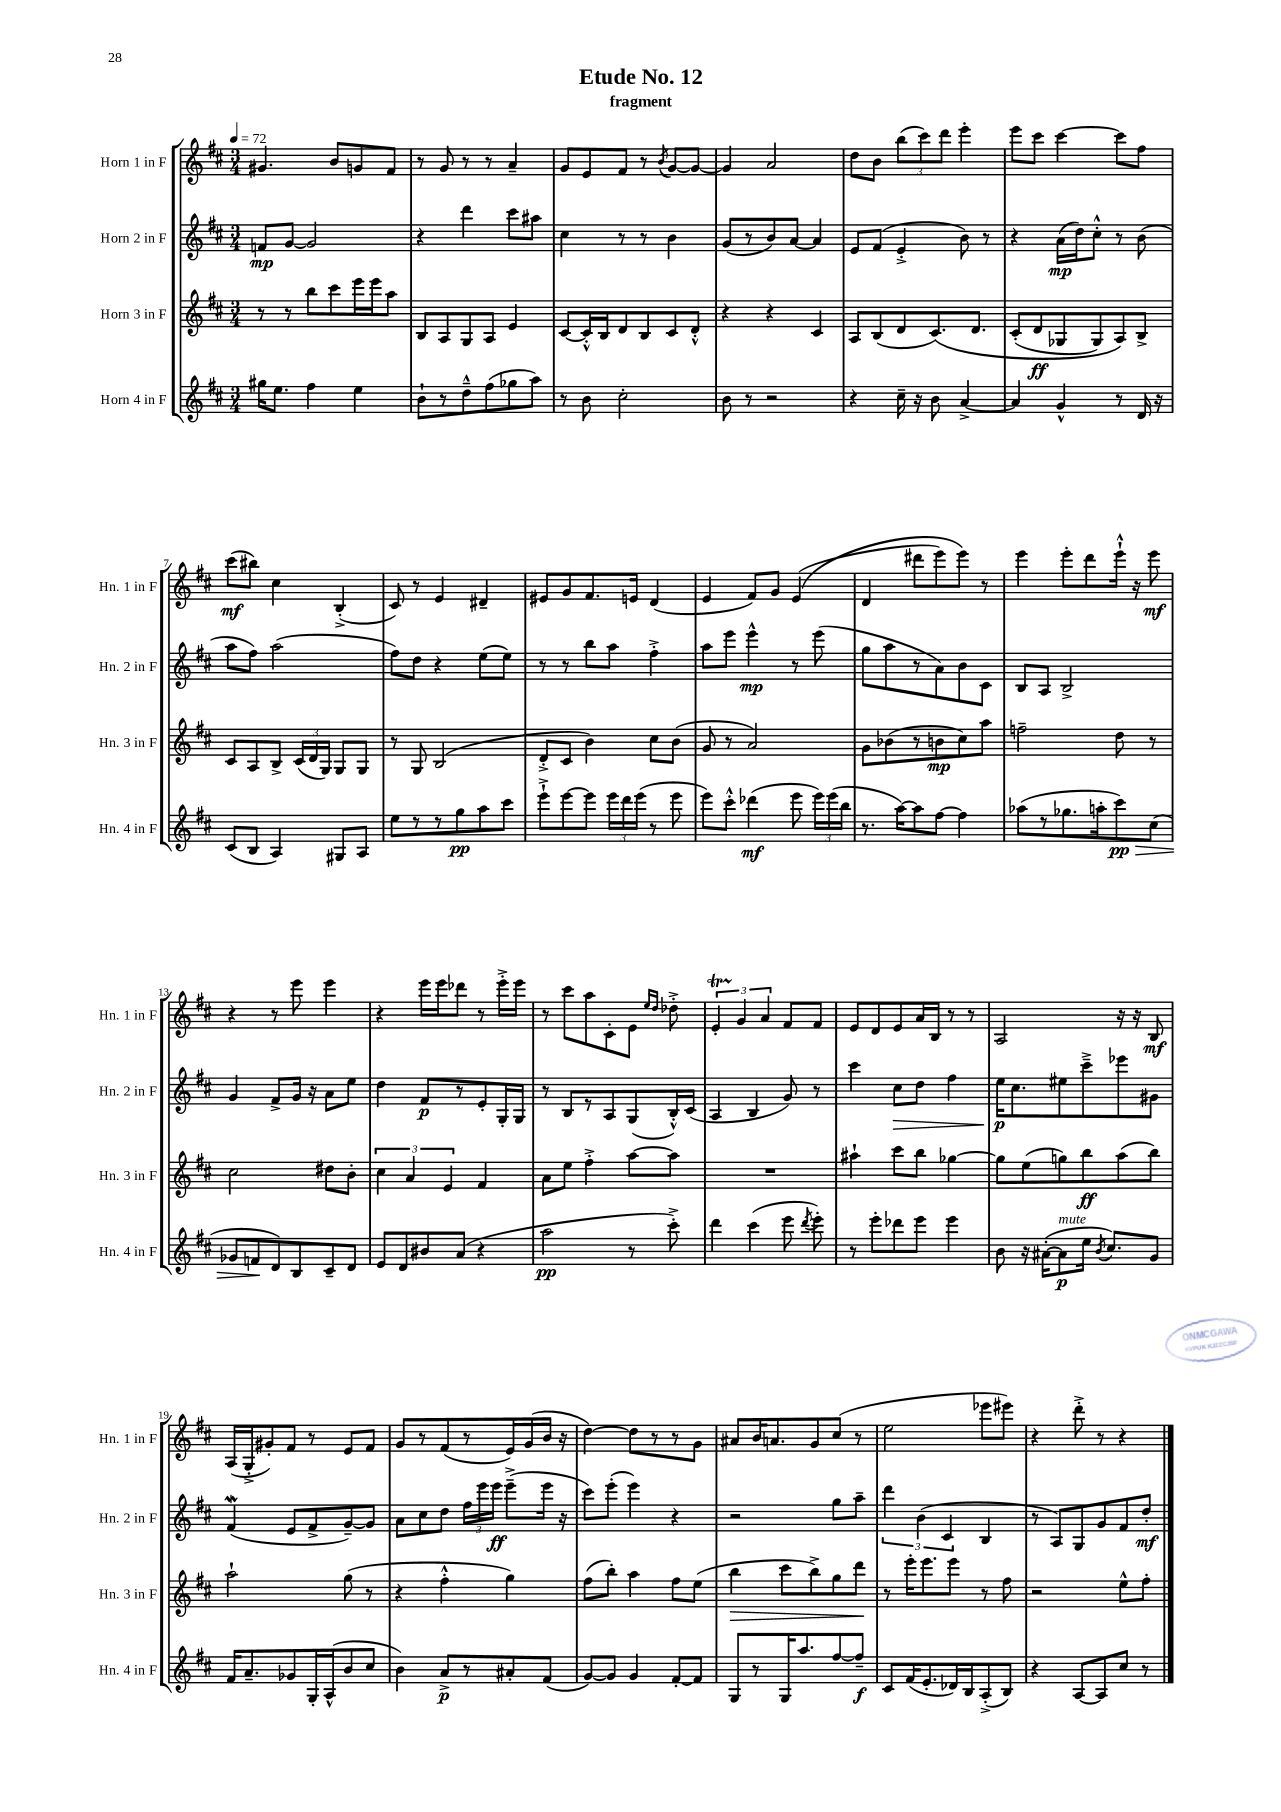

**kern	**dynam	**kern	**dynam	**kern	**dynam	**kern	**dynam
*part4	*part4	*part3	*part3	*part2	*part2	*part1	*part1
*staff4	*staff4	*staff3	*staff3	*staff2	*staff2	*staff1	*staff1
*I"Horn 4 in F	*	*I"Horn 3 in F	*	*I"Horn 2 in F	*	*I"Horn 1 in F	*
*I'Hn. 4 in F	*	*I'Hn. 3 in F	*	*I'Hn. 2 in F	*	*I'Hn. 1 in F	*
*clefG2	*	*clefG2	*	*clefG2	*	*clefG2	*
*k[f#c#]	*	*k[f#c#]	*	*k[f#c#]	*	*k[f#c#]	*
*M3/4	*	*M3/4	*	*M3/4	*	*M3/4	*
*MM72	*	*MM72	*	*MM72	*	*MM72	*
=1	=1	=1	=1	=1	=1	=1	=1
16gg#X\KL	.	8r	.	8fn/L	mp	4.g#X/	.
8.ee\J	.	.	.	.	.	.	.
.	.	8r	.	[8g/J	.	.	.
4ff#\	.	8bb\L	.	2g/]	.	.	.
.	.	8ccc#\	.	.	.	8b/L	.
4ee\	.	16eee\L	.	.	.	8gn/	.
.	.	16eee\J	.	.	.	.	.
.	.	8aa\J	.	.	.	8f#/J	.
=2	=2	=2	=2	=2	=2	=2	=2
8b`\L	.	8B/L	.	4r	.	8r	.
8r	.	8A/	.	.	.	8g/	.
8dd~^^\	.	8G/	.	4ddd\	.	8r	.
(8ff#\	.	8A/J	.	.	.	8r	.
8gg-X\	.	4e/	.	8ccc#\L	.	4a~/	.
8aa\J)	.	.	.	8aa#X\J	.	.	.
=3	=3	=3	=3	=3	=3	=3	=3
8r	.	[8c#/L	.	4cc#\	.	8g/L	.
8b\	.	16c#'^^/L]	.	.	.	8e/	.
.	.	16B/J	.	.	.	.	.
2cc#'\	.	8d/	.	8r	.	8f#/J	.
.	.	8B/	.	8r	.	8r	.
.	.	.	.	.	.	8qb/	.
.	.	8c#/	.	4b\	.	[8g/L	.
.	.	8d'^^/J	.	.	.	8g/J_	.
=4	=4	=4	=4	=4	=4	=4	=4
8b\	.	4r	.	(8g/L	.	4g/]	.
8r	.	.	.	8r	.	.	.
2r	.	4r	.	8b/)	.	2a/	.
.	.	.	.	[8a/J	.	.	.
.	.	4c#/	.	4a/]	.	.	.
=5	=5	=5	=5	=5	=5	=5	=5
4r	.	8A/L	.	8e/L	.	8dd\L	.
.	.	(8B/	.	(8f#/J	.	8b\J	.
16cc#~\	.	8d/	.	4e'^/	.	(12bb\L	.
16r	.	.	.	.	.	.	.
.	.	.	.	.	.	12ccc#\)	.
8b\	.	(8.c#/)	.	.	.	.	.
.	.	.	.	.	.	12ddd\J	.
[4a^/	.	.	.	8b\)	.	4eee'\	.
.	.	8.d/J	.	.	.	.	.
.	.	.	.	8r	.	.	.
=6	=6	=6	=6	=6	=6	=6	=6
4a/]	.	(8c#'/L	.	4r	.	8eee\L	.
.	.	8d/	ff	.	.	8ccc#\J	.
4g^^/	.	8G-X/	.	(16a\LL	mp	[4ccc#\	.
.	.	.	.	16dd\J)	.	.	.
.	.	8G-/)	.	8cc#'^^\J	.	.	.
8r	.	8A/)	.	8r	.	8ccc#\L]	.
16d/	.	8B^/J	.	(8b\	.	8ff#\J	.
16r	.	.	.	.	.	.	.
!!LO:LB:g=z
=7	=7	=7	=7	=7	=7	=7	=7
(8c#/L	.	8c#/L	.	8aa\L	.	(8ccc#\L	mf
8B/J	.	8A/	.	8ff#\J)	.	8bb#X\J)	.
4A/)	.	8B^/J	.	(2aa\	.	4cc#\	.
.	.	(24c#/LL	.	.	.	.	.
.	.	24d/	.	.	.	.	.
.	.	24G/JJ)	.	.	.	.	.
8G#X/L	.	8G/L	.	.	.	(4B'^/	.
8A/J	.	8G/J	.	.	.	.	.
=8	=8	=8	=8	=8	=8	=8	=8
8ee\L	.	8r	.	8ff#\L)	.	8c#/)	.
8r	.	8G/	.	8dd\J	.	8r	.
8r	.	(2B/	.	4r	.	4e/	.
8gg\	pp	.	.	.	.	.	.
8aa\	.	.	.	(8ee\L	.	4d#X~/	.
8ccc#\J	.	.	.	8ee\J)	.	.	.
=9	=9	=9	=9	=9	=9	=9	=9
8eee`^\L	.	8d'^/L	.	8r	.	8e#X/L	.
[8eee\	.	8c#/J	.	8r	.	8g/	.
8eee\J]	.	4b\)	.	8bb\L	.	8.f#/	.
24eee\LL	.	.	.	8aa\J	.	.	.
24ddd\	.	.	.	.	.	.	.
.	.	.	.	.	.	16en/Jk	.
(24eee\JJ	.	.	.	.	.	.	.
8r	.	8cc#\L	.	4ff#'^\	.	(4d/	.
8eee\	.	(8b\J	.	.	.	.	.
=10	=10	=10	=10	=10	=10	=10	=10
8eee\L)	.	8g/	.	8aa\L	.	4e/	.
8ccc#'^^\J	.	8r	.	8eee\J	.	.	.
(4ddd-X\	mf	2a/)	.	4eee^^\	mp	8f#/L)	.
.	.	.	.	.	.	8g/J	.
8eee\	.	.	.	8r	.	((4e/	.
24eee\LL)	.	.	.	(8eee\	.	.	.
(24eee\	.	.	.	.	.	.	.
24bb\JJ	.	.	.	.	.	.	.
=11	=11	=11	=11	=11	=11	=11	=11
8.r	.	8g\L	.	8gg\L	.	4d/	.
.	.	(8b-X\	.	8aa\	.	.	.
[16aa\KL)	.	.	.	.	.	.	.
8aa\]	.	8r	.	8r	.	8ddd#X\L	.
[8ff#\J	.	8bn\	mp	8a\)	.	8eee\)	.
4ff#\]	.	8cc#\)	.	8b\	.	8eee\J)	.
.	.	8aa\J	.	8c#\J	.	8r	.
=12	=12	=12	=12	=12	=12	=12	=12
(8aa-X\L	.	2ffn~\	.	8B/L	.	4eee\	.
8r	.	.	.	8A/J	.	.	.
8.gg-X\	.	.	.	2B^/	.	8eee'\L	.
.	.	.	.	.	.	8ddd\	.
16aan'\k	.	.	.	.	.	.	.
!	!LO:HP:b	!	!	!	!	!	!
8ccc#\)	> pp	8dd\	.	.	.	16eee`^^\Jk	.
.	.	.	.	.	.	16r	.
(8cc#\J	.	8r	.	.	.	8eee\	mf
!!LO:LB:g=z
=13	=13	=13	=13	=13	=13	=13	=13
8g-X/L	.	2cc#\	.	4g/	.	4r	.
8fn/	.	.	.	.	.	.	.
8d/)	]	.	.	8f#^/L	.	8r	.
8B/	.	.	.	16g/Jk	.	8eee\	.
.	.	.	.	16r	.	.	.
8c#~/	.	8dd#X\L	.	8a\L	.	4eee\	.
8d/J	.	8b'\J	.	8ee\J	.	.	.
=14	=14	=14	=14	=14	=14	=14	=14
8e/L	.	6cc#\	.	4dd\	.	4r	.
8d/	.	.	.	.	.	.	.
.	.	6a/	.	.	.	.	.
8b#X/	.	.	.	8f#/L	p	16eee\LL	.
.	.	.	.	.	.	16eee\J	.
.	.	6e/	.	.	.	.	.
(8a/J	.	.	.	8r	.	8ddd-X\J	.
4r	.	4f#/	.	8e'/	.	8r	.
.	.	.	.	16G'/L	.	16eee'^\LL	.
.	.	.	.	16G/JJ	.	16eee\JJ	.
=15	=15	=15	=15	=15	=15	=15	=15
2aa\	pp	8a\L	.	8r	.	8r	.
.	.	8ee\J	.	8B/L	.	8ccc#\L	.
.	.	4ff#'^\	.	8r	.	8aa\	.
.	.	.	.	8A/	.	8c#'\	.
8r	.	[8aa\L	.	(8G/	.	8e\J	.
.	.	.	.	.	.	16qqee/LL	.
.	.	.	.	.	.	16qqdd/JJ	.
8ccc#'^\)	.	8aa\J]	.	16B'^^/L)	.	8dd-X'^\	.
.	.	.	.	(16c#/JJ	.	.	.
=16	=16	=16	=16	=16	=16	=16	=16
4ddd\	.	2.r	.	4A/	.	6eT'/	.
.	.	.	.	.	.	6g/	.
(4ccc#\	.	.	.	4B/	.	.	.
.	.	.	.	.	.	6a/	.
8eee\	.	.	.	8g/)	.	8f#/L	.
8qddd/	.	.	.	.	.	.	.
8eee'\)	.	.	.	8r	.	8f#/J	.
=17	=17	=17	=17	=17	=17	=17	=17
8r	.	4aa#X`\	.	4ccc#\	.	8e/L	.
8eee'\L	.	.	.	.	.	8d/	.
!	!	!	!	!	!LO:HP:b	!	!
8ddd-X\	.	8ccc#\L	.	8cc#\L	>	8e/	.
8eee\J	.	8bb\J	.	8dd\J	.	16a/L	.
.	.	.	.	.	.	16B/JJ	.
4eee\	.	[4gg-X\	.	4ff#\	.	8r	.
.	.	.	.	.	.	8r	.
=18	=18	=18	=18	=18	=18	=18	=18
8b\	.	8gg-\L]	.	16ee\KL	p	2A/	.
.	.	.	.	8.cc#\	]	.	.
16r	.	(8ee\	.	.	.	.	.
([16a#X'\KL	.	.	.	.	.	.	.
!LO:TX:a:i:t=mute	!	!	!	!	!	!	!
8a#\]	p	8ggn\)	.	8ee#X\	.	.	.
16ee\Jk	.	8bb\	ff	8ccc#~^\	.	.	.
8qb/	.	.	.	.	.	.	.
8.cc#/L)	.	.	.	.	.	.	.
.	.	(8aa\	.	8eee-X\	.	16r	.
.	.	.	.	.	.	16r	.
8g/J	.	8bb\J)	.	8g#X\J	.	8B/	mf
!!LO:LB:g=z
=19	=19	=19	=19	=19	=19	=19	=19
16f#/KL	.	2aa`\	.	(4f#W/	.	(16A/LL	.
8.a~/	.	.	.	.	.	16G'^/J	.
.	.	.	.	.	.	8g#X'/)	.
8g-X/	.	.	.	8e/L	.	8f#/J	.
16G'/L	.	.	.	8f#^/	.	8r	.
(16A^^/J	.	.	.	.	.	.	.
8b/	.	(8gg\	.	[8g~/)	.	8e/L	.
8cc#/J	.	8r	.	8g/J]	.	8f#/J	.
=20	=20	=20	=20	=20	=20	=20	=20
4b\)	.	4r	.	8a\L	.	8g/L	.
.	.	.	.	8cc#\	.	8r	.
8a^/L	p	4ff#'^^\	.	8dd\J	.	(8f#/	.
8r	.	.	.	24ff#\LL	.	8r	.
.	.	.	.	24eee\	.	.	.
.	.	.	.	24eee\JJ	ff	.	.
8a#X'/	.	4gg\)	.	(8eee~^\L	.	16e/L)	.
.	.	.	.	.	.	(16g/	.
(8f#/J	.	.	.	16eee\Jk	.	16b/JJ	.
.	.	.	.	16r	.	16r	.
=21	=21	=21	=21	=21	=21	=21	=21
[8g/L)	.	(8ff#\L	.	8ccc#\L)	.	[4dd\)	.
8g/J]	.	8bb'\J)	.	(8eee'\J	.	.	.
4g/	.	4aa\	.	4eee\)	.	8dd\L]	.
.	.	.	.	.	.	8r	.
[8f#'/L	.	8ff#\L	.	4r	.	8r	.
8f#/J]	.	(8ee\J	.	.	.	8g\J	.
=22	=22	=22	=22	=22	=22	=22	=22
!	!	!	!LO:HP:b	!	!	!	!
8G/L	.	4bb\	>	2r	.	8a#X/L	.
8r	.	.	.	.	.	16b/K	.
.	.	.	.	.	.	8.an/	.
16G/K	.	8ccc#\L	.	.	.	.	.
8.aa/	.	.	.	.	.	.	.
.	.	8bb^\)	.	.	.	8g/	.
[8ff#/	.	8gg\	.	8gg\L	.	(8cc#/J	.
8ff#~/J]	f	8ddd\J	.	8aa~\J	.	8r	.
.	.	.	]	.	.	.	.
=23	=23	=23	=23	=23	=23	=23	=23
8c#/L	.	8r	.	6ddd\	.	2ee\	.
(16f#/K	.	16eee'\KL	.	.	.	.	.
.	.	.	.	(6b\	.	.	.
8.e'/	.	8.eee\	.	.	.	.	.
.	.	.	.	6c#/	.	.	.
16d-X/L)	.	8eee\J	.	.	.	.	.
16B/J	.	.	.	.	.	.	.
(8A'^/	.	8r	.	4B/	.	8eee-X\L	.
8B/J)	.	8ff#\	.	.	.	8eee#X\J)	.
=24	=24	=24	=24	=24	=24	=24	=24
4r	.	2r	.	8r	.	4r	.
.	.	.	.	8A/L)	.	.	.
[8A/L	.	.	.	8G/	.	8ddd'^\	.
8A/]	.	.	.	8g/	.	8r	.
8cc#/J	.	8ee^^\L	.	8f#/	.	4r	.
8r	.	8ff#'\J	.	8dd'/J	mf	.	.
==	==	==	==	==	==	==	==
*-	*-	*-	*-	*-	*-	*-	*-
